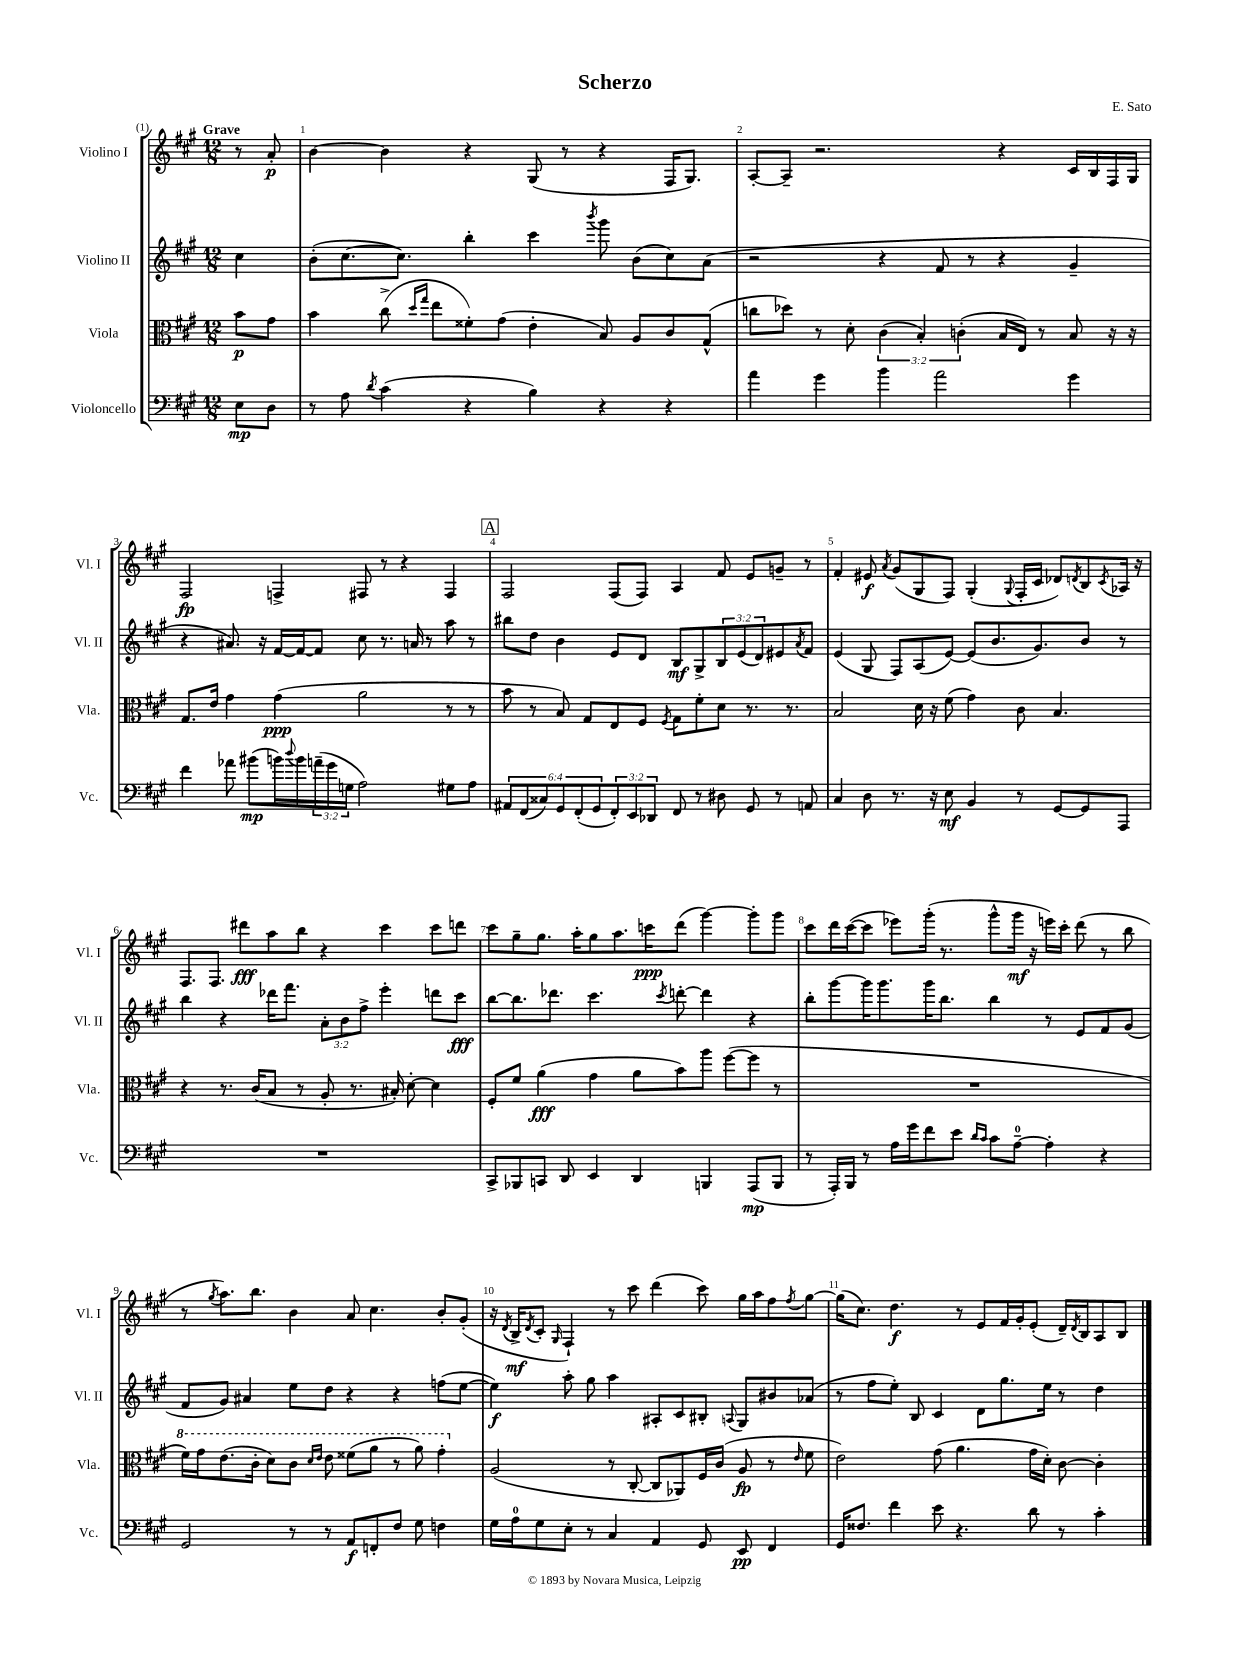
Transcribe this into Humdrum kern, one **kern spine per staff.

**kern	**kern	**kern	**kern
*staff4	*staff3	*staff2	*staff1
*clefF4	*clefC3	*clefG2	*clefG2
*k[f#c#g#]	*k[f#c#g#]	*k[f#c#g#]	*k[f#c#g#]
*M12/8	*M12/8	*M12/8	*M12/8
8E\L	8b\L	4cc#\	8r
8D\J	8g#\J	.	8a'/
=	=	=	=
8r	4b\	(8b'\L	[4b\
8A\	.	[8.cc#\	.
8qd/	.	.	.
(4c#\	(8cc#^\	.	4b\]
.	.	8.cc#\]J)	.
.	16qqdd/LL	.	.
.	16qqgg#/JJ	.	.
.	8ee\L	.	.
4r	8f##'\)	4bb'\	4r
.	(8g#\J	.	.
4B\)	4e'\	4ccc#\	(8G#/
.	.	.	8r
.	.	8qbbb/	.
4r	8B/)	8ggg#\	4r
.	8A/L	(8b\L	.
4r	8c#/	8cc#\)	16F#/LK
.	.	.	8.G#/J)
.	(8G#^^/J	(8a\J	.
=	=	=	=
4a\	8cc\L	2r	[8A'/L
.	8dd-\J)	.	8A~/]J
4g#\	8r	.	2.r
.	8d'\	.	.
4b\	(6c#\	4r	.
.	6B'/)	.	.
2a\	.	8f#/	.
.	(6c'\	.	.
.	.	8r	.
.	16B/LL	4r	4r
.	16E/JJ)	.	.
.	8r	.	.
4g#\	8B/	4g#~/	16c#/LL
.	.	.	16B/
.	16r	.	16F#/
.	16r	.	16G#/JJ
=	=	=	=
4f#\	8.G#/L	4r	2F#/
.	16e/Jk	.	.
8a-\	4g#\	8.a#/)	.
(8b#\L	.	.	.
.	.	16r	.
16b\L)	(4g#\	[16f#/LL	4F^/
8qqdd/	.	.	.
16b\	.	16f#/_J	.
(24a~\	.	8f#/]J	.
24g#\	.	.	.
24G\JJ	.	.	.
2A\)	2a\	8cc#\	8F#/
.	.	8.r	8r
.	.	.	4r
.	.	16a/	.
.	.	8r	.
8G#\L	8r	8aa\	4F#/
8A\J	8r	8r	.
=	=	=	=
12AA#/L	8b\	8bb#\L	2F#/
(12FF#/	.	.	.
.	8r	8dd\J	.
12C##/)	.	.	.
12GG#/	8B/)	4b\	.
(12FF#'/	.	.	.
.	8G#/L	.	.
12GG#/	.	.	.
12FF#'/)	8E/	8e/L	(8F#/L
12EE/	.	.	.
.	8F#/J	8d/J	8F#/J)
12DD-/J	.	.	.
.	8qF#/	.	.
8FF#/	8G#\L	8B/L	4A/
8r	8f#'\	8G#^/	.
8D#\	8d\J	12B/	8f#/
.	.	(12e/	.
8GG#/	8.r	.	8e/L
.	.	12d/)	.
8r	.	8e#/	8g~/J
.	8.r	.	.
.	.	8qa/	.
8AA/	.	8f#/J	8r
=	=	=	=
4C#/	2B/	(4e/	4f#'/
8D\	.	8G#/	8e#/
.	.	.	8qa/
8.r	.	8F#/L)	(8g#/L
.	16d\	(8A/	8G#/
16r	16r	.	.
8E\	(8f#\	[8e/J)	8F#/J)
4BB/	4g#\)	(8e/]L	(4G#'/
.	.	8.b/	.
.	.	.	8qqG#/
8r	8c#\	.	16F#'/LL
.	.	8.g#/)	16c#/JJ
[8GG#/L	4.B/	.	8d-/L)
.	.	.	8qd/
8GG#/]	.	8b/J	8B/
.	.	.	8qc#/
8AAA/J	.	8r	16A-/Jk
.	.	.	16r
=	=	=	=
1.r	4r	4bb\	8.F#/L
.	.	.	8.F#/J
.	8.r	4r	.
.	.	.	8ddd#\L
.	(16c#/LK	.	.
.	8B/J	16ddd-\LK	8aa\
.	.	8.fff#\J	.
.	8r	.	8bb\J
.	8A'/	12a'\L	4r
.	.	12b\	.
.	8.r	.	.
.	.	12ff#^\J	.
.	.	4eee'\	4ccc#\
.	16B#'/)	.	.
.	[8d'\	.	.
.	4d\]	8ddd\L	8ccc#\L
.	.	8ccc#\J	8ddd\J
=	=	=	=
8CC#^/L	8F#'/L	[8bb\L	8ccc#\L
8BBB-/	8f#/J	8.bb\]	8gg#~\
8CC/J	(4a\	.	8.gg#\J
.	.	8.ddd-\J	.
8DD/	.	.	.
.	.	.	16aa'\LK
4EE/	4g#\	4.ccc#\	8gg#\
.	.	.	8.aa\
4DD/	8a\L	.	.
.	.	.	16ccc\K
.	.	8qccc#/	.
.	8b\)	[8ddd'\	(8ddd\J
4BBB/	8aa\J	4ddd\]	[4ggg#\)
.	([8ff#\L	.	.
(8AAA/L	8ff#\]J	4r	8ggg#'\]L
8BBB/J	8r	.	8ggg#\J
=	=	=	=
8r	1.r	8bb'\L	8ccc#\L
16AAA'/LL)	.	[8ggg#\	16ddd\L
16BBB/JJ	.	.	([16ccc#\J
8r	.	16ggg#\]K	8ccc#\]J
.	.	8.ggg#\	.
16A\LL	.	.	8eee-\L)
16g#\J	.	.	.
8f#\	.	16ggg#\K	(16ggg#'\Jk
.	.	8.bb\J	8.r
8e\J	.	.	.
16qqd/LL	.	.	.
16qqc#/JJ	.	.	.
8c#\L	.	4bb\	8ggg#^^\L
[8A~\J	.	.	16ggg#\Jk
.	.	.	16r
4A'\]	.	8r	16eee\LL)
.	.	.	16ccc#'\JJ
.	.	8e/L	(8ddd\
4r	.	8f#/	8r
.	.	(8g#/J	8bb\
=	=	=	=
2GG#/	16ff#\LL)	8f#/L	8r
.	16gg#\J	.	.
.	.	.	8qgg#/
.	(8.ee\	8g#/J)	8.aa\L)
.	.	4a#/	.
.	16cc#'\Jk	.	8.bb\J
.	8dd\L)	.	.
8r	8cc#\J	8ee\L	4b\
.	16qqdd/LL	.	.
.	16qqee/JJ	.	.
8r	8ee\	8dd\J	.
8AA/L	(8ff##\L	4r	8a/
8FF'/	8aa\J	.	4.cc#\
8F#/J	8r	4r	.
8G#\	8aa\)	.	.
4F\	4gg#'\	(8ff\L	8b'/L
.	.	[8ee\J	(8g#'/J
=	=	=	=
16G#\LL	(2A/	4ee\])	16r
.	.	.	8qd/
16A\J	.	.	16B^/LK
.	.	.	8qd/
8G#\	.	.	8c#'/J
.	.	.	16qqG#/
8E'\J	.	8aa'\	4F#`/)
8r	.	8gg#\	.
4C#/	8r	4aa\	8r
.	[8C#'/	.	8ccc#\
4AA/	8C#/]L	8A#'/L	(4ddd\
.	8AA-/)	8c#/	.
8GG#/	16F#/L	8B#'/J	8ccc#\)
.	(16c#/JJ	.	.
.	.	8qqA/	.
8EE/	8A/	8G#/L	16gg#\LL
.	.	.	16aa\J
4FF#/	8r	8b#/	8ff#\
.	16qqe/	.	8qff#/
.	8f#\	(8a-/J	[8gg#\J
=	=	=	=
16GG#/LK	2e\)	8r	(16gg#\]LK
8.F##/J	.	.	8.cc#\J)
.	.	8ff#\L	.
4f#\	.	8ee'\J)	4.dd\
.	.	8B/	.
8e\	(8g#\	4c#/	.
4.r	4.a\	.	8r
.	.	8d\L	8e/L
.	.	8.gg#\	16f#/L
.	.	.	16g#'/J
8d\	16g#\LL	.	(8e'/J
.	16d'\JJ)	16ee\Jk	.
8r	[8c#\	8r	16d~/LL)
.	.	.	8qd/
.	.	.	16B/J
4c#'\	4c#'\]	4dd\	8A/
.	.	.	8B/J
==	==	==	==
*-	*-	*-	*-
